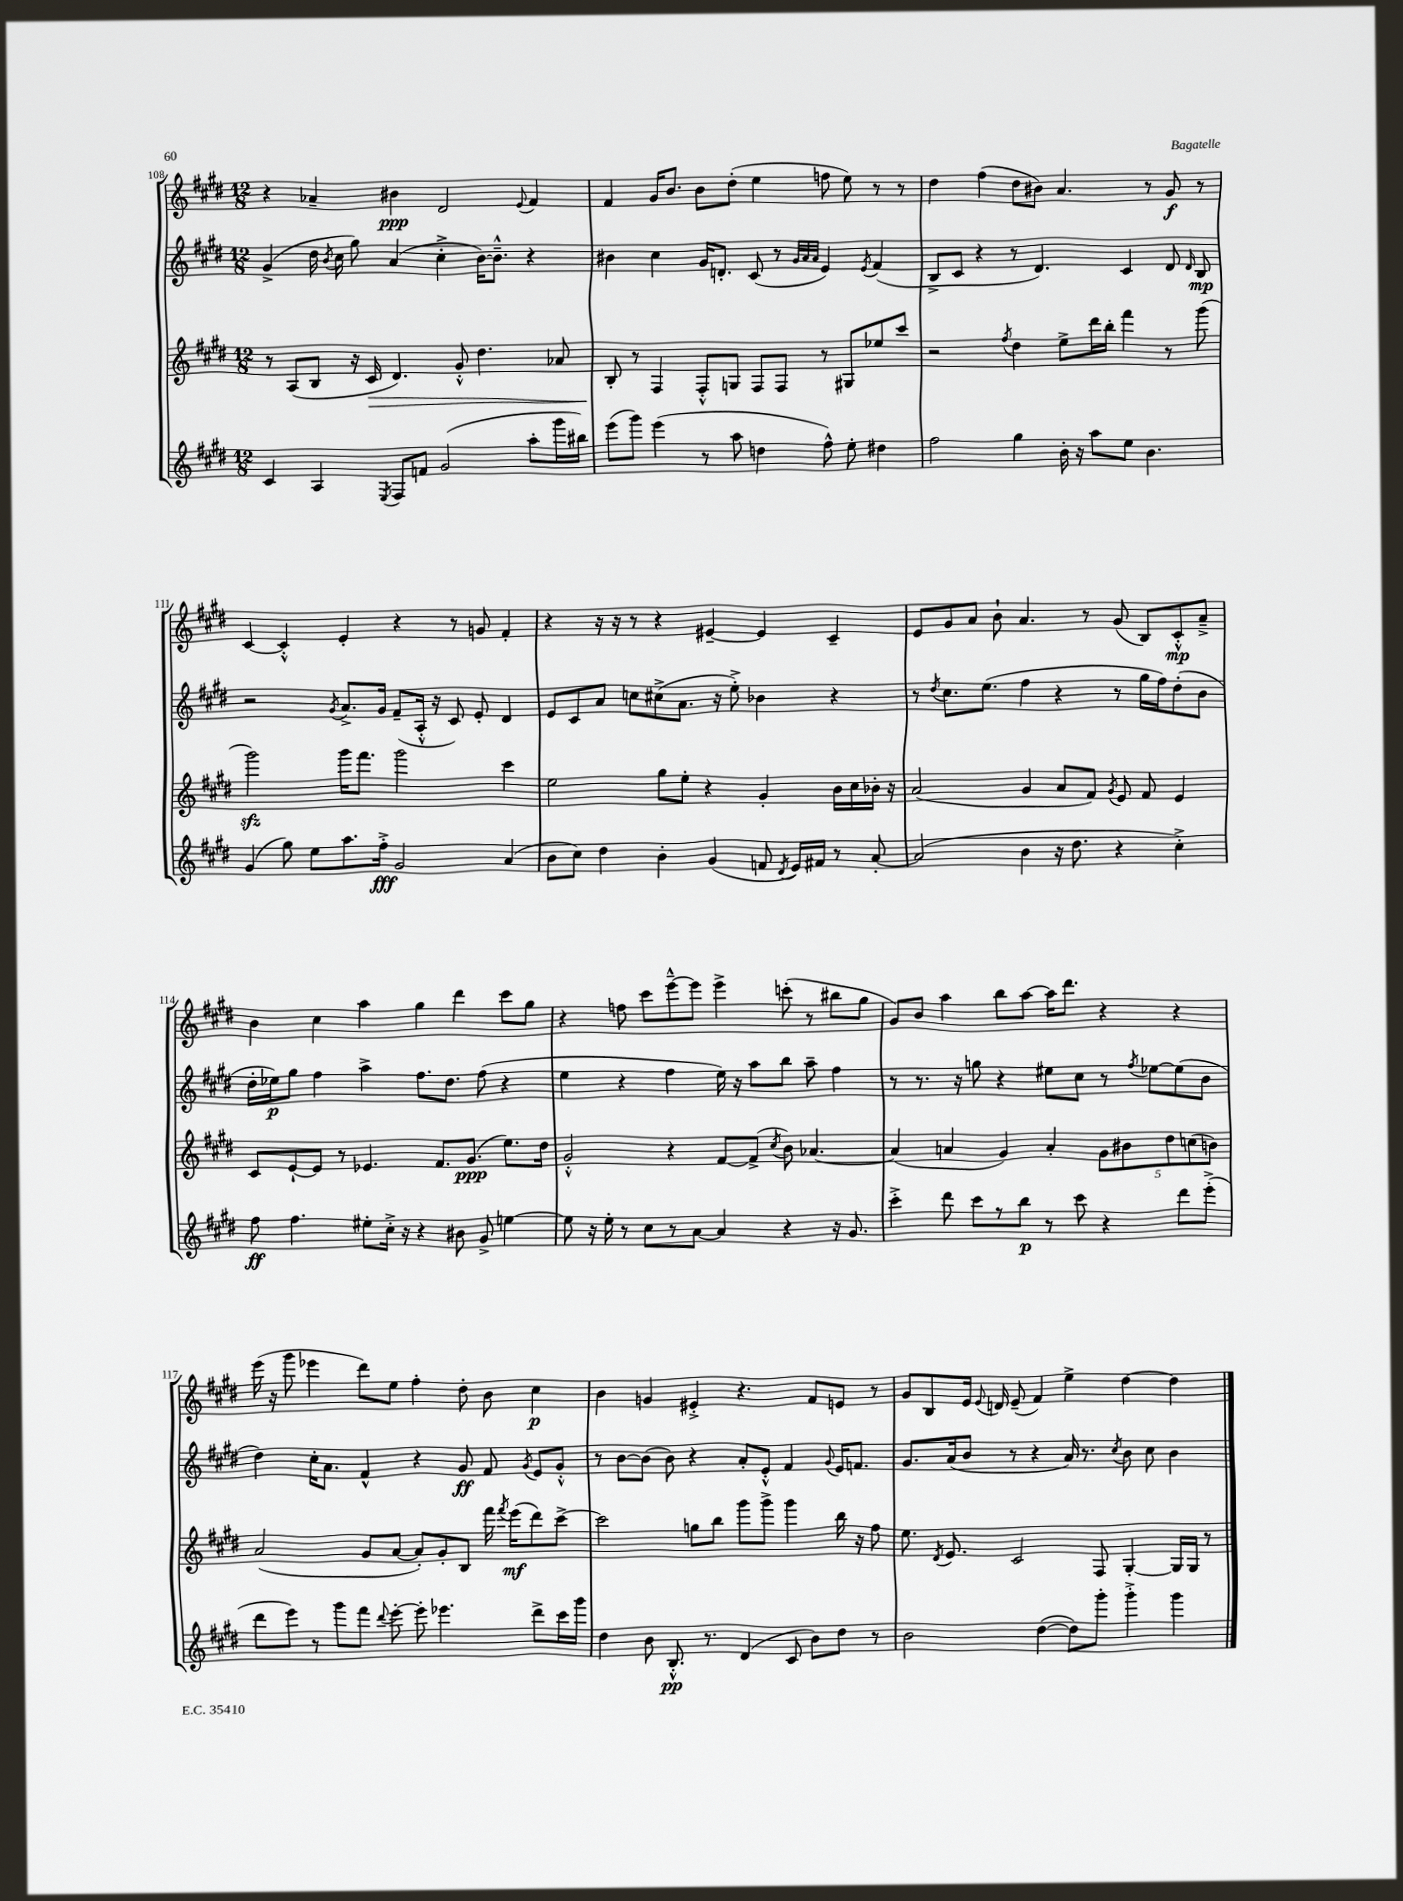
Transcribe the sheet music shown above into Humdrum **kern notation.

**kern	**dynam	**kern	**dynam	**kern	**dynam	**kern	**dynam
*part4	*part4	*part3	*part3	*part2	*part2	*part1	*part1
*staff4	*staff4	*staff3	*staff3	*staff2	*staff2	*staff1	*staff1
*clefG2	*	*clefG2	*	*clefG2	*	*clefG2	*
*k[f#c#g#d#]	*	*k[f#c#g#d#]	*	*k[f#c#g#d#]	*	*k[f#c#g#d#]	*
*M12/8	*	*M12/8	*	*M12/8	*	*M12/8	*
=108	=108	=108	=108	=108	=108	=108	=108
4c#/	.	8r	.	(4g#^/	.	4r	.
.	.	(8A/L	.	.	.	.	.
4A/	.	8B/J	.	16dd#\	.	4a-X~/	.
.	.	.	.	8qb/	.	.	.
.	.	.	.	16cc#\	.	.	.
.	.	16r	.	8gg#\)	.	.	.
!	!	!	!LO:HP:b	!	!	!	!
.	.	16c#/	>	.	.	.	.
8qE/	.	.	.	.	.	.	.
8F#/L	.	4.d#/)	.	(4a/	.	4b#X\	ppp
8fn/J	.	.	.	.	.	.	.
(2g#/	.	.	.	4cc#'^\	.	2d#/	.
.	.	8g#'^^/	.	.	.	.	.
.	.	4.dd#\	.	[16b\KL)	.	.	.
.	.	.	.	8.b~^^\J]	.	.	.
.	.	.	.	.	.	8qqe/	.
8aa'\L	.	.	.	4r	.	4f#/	.
16ggg#\L	.	8a-X/	.	.	.	.	.
16bb#X\JJ)	.	.	.	.	.	.	.
=109	=109	=109	=109	=109	=109	=109	=109
(8eee\L	.	8B'/	.	4b#X\	.	4f#/	.
8ggg#\J)	.	8r	]	.	.	.	.
(4eee\	.	4F#/	.	4cc#\	.	16g#/KL	.
.	.	.	.	.	.	8.b/J	.
8r	.	8F#'^^/L	.	16g#/KL	.	8b\L	.
.	.	.	.	8.dn'/J	.	.	.
8aa\	.	8Gn/J	.	.	.	(8dd#'\J	.
4ddn\	.	8F#/L	.	(8c#/	.	4ee\	.
.	.	8F#/J	.	8r	.	.	.
.	.	.	.	32qqg#/LLL	.	.	.
.	.	.	.	32qqa/	.	.	.
.	.	.	.	32qqa/JJJ	.	.	.
8ff#^^\)	.	8r	.	4e/)	.	8ffn\	.
8ee'\	.	8G#X/L	.	.	.	8ee\)	.
.	.	.	.	8qe/	.	.	.
4dd#X\	.	8ee-X/	.	(4f#/	.	8r	.
.	.	8ccc#/J	.	.	.	8r	.
=110	=110	=110	=110	=110	=110	=110	=110
2ff#\	.	2r	.	8B^/L	.	4dd#\	.
.	.	.	.	8c#/J	.	.	.
.	.	.	.	4r	.	(4ff#\	.
.	.	8qff#/	.	.	.	.	.
4gg#\	.	4dd#\	.	8r	.	8dd#\L	.
.	.	.	.	4.d#/)	.	8b#X\J)	.
16b'\	.	8ee^\L	.	.	.	4.a/	.
16r	.	.	.	.	.	.	.
8aa\L	.	16ddd#\L	.	.	.	.	.
.	.	16bb'\JJ	.	.	.	.	.
8ee\J	.	4fff#\	.	4c#/	.	.	.
4.b\	.	.	.	.	.	8r	.
.	.	8r	.	8d#/	.	8g#/	f
.	.	.	.	16qqd#/	.	.	.
.	.	(8ggg#\	.	8B/	mp	8r	.
!!LO:LB:g=z
=111	=111	=111	=111	=111	=111	=111	=111
(4g#/	.	2ggg#zz\)	.	2r	.	[4c#/	.
8gg#\)	.	.	.	.	.	4c#'^^/]	.
8ee\L	.	.	.	.	.	.	.
.	.	.	.	8qg#/	.	.	.
8.aa\	.	16ggg#\KL	.	8.a^/L	.	4e'/	.
.	.	8.fff#\J	.	.	.	.	.
16ff#'^\Jk	fff	.	.	16g#/Jk	.	.	.
2g#/	.	2ggg#\	.	(8f#~/L	.	4r	.
.	.	.	.	16A'^^/Jk	.	.	.
.	.	.	.	16r	.	.	.
.	.	.	.	8c#/)	.	8r	.
.	.	.	.	8e'/	.	8gn/	.
(4a/	.	4ccc#\	.	4d#/	.	4f#'/	.
=112	=112	=112	=112	=112	=112	=112	=112
8b\L	.	2ee\	.	8e/L	.	4r	.
8cc#\J)	.	.	.	8c#/	.	.	.
4dd#\	.	.	.	8a/J	.	16r	.
.	.	.	.	.	.	16r	.
.	.	.	.	8ccn\L	.	8r	.
4b'\	.	8gg#\L	.	(8cc#X^\	.	4r	.
.	.	8ee'\J	.	8.a\J	.	.	.
(4g#/	.	4r	.	.	.	[4e#X~/	.
.	.	.	.	16r	.	.	.
.	.	.	.	8ee'^\)	.	.	.
8fn/	.	4g#'/	.	4b-X\	.	4e#/]	.
8qd#/	.	.	.	.	.	.	.
16e/LL)	.	.	.	.	.	.	.
16f#X/JJ	.	.	.	.	.	.	.
8r	.	16b\LL	.	4r	.	4c#~/	.
.	.	16cc#\	.	.	.	.	.
[8a'/	.	16b-X'\JJ	.	.	.	.	.
.	.	16r	.	.	.	.	.
=113	=113	=113	=113	=113	=113	=113	=113
(2a/]	.	(2a/	.	8r	.	8e/L	.
.	.	.	.	8qdd#/	.	.	.
.	.	.	.	8.cc#\L	.	8g#/	.
.	.	.	.	.	.	8a/J	.
.	.	.	.	(8.ee\J	.	.	.
.	.	.	.	.	.	8b`\	.
4b\	.	4g#/	.	4ff#\	.	4.a/	.
16r	.	8a/L	.	4r	.	.	.
8.dd#\	.	.	.	.	.	.	.
.	.	8f#/J)	.	.	.	8r	.
.	.	8qg#/	.	.	.	.	.
4r	.	8e/	.	8r	.	(8g#/	.
.	.	8f#/	.	16gg#\LL	.	8B/L)	.
.	.	.	.	16ff#\J)	.	.	.
4cc#'^\)	.	4e/	.	(8dd#'\	.	8c#'^^/	mp
.	.	.	.	8b\J	.	8a~^/J	.
!!LO:LB:g=z
=114	=114	=114	=114	=114	=114	=114	=114
8ff#\	ff	8c#/L	.	16dd#'\LL	.	4b\	.
.	.	.	.	16ee-X\J)	p	.	.
4.ff#\	.	[8e`/	.	8gg#\J	.	.	.
.	.	8e/J]	.	4ff#\	.	4cc#\	.
.	.	8r	.	.	.	.	.
8ee#X'\L	.	4.e-X/	.	4aa^\	.	4aa\	.
16cc#'^\Jk	.	.	.	.	.	.	.
16r	.	.	.	.	.	.	.
4r	.	.	.	8.ff#\L	.	4gg#\	.
.	.	8.f#/L	.	.	.	.	.
.	.	.	.	8.dd#\J	.	.	.
8b#X\	.	.	.	.	.	4ddd#\	.
.	.	(8.g#/J	ppp	.	.	.	.
8g#^/	.	.	.	(8ff#\	.	.	.
[4een\	.	8.ee\L)	.	4r	.	8ccc#\L	.
.	.	.	.	.	.	8gg#\J	.
.	.	16dd#\Jk	.	.	.	.	.
=115	=115	=115	=115	=115	=115	=115	=115
8ee\]	.	2g#'^^/	.	4ee\	.	4r	.
16r	.	.	.	.	.	.	.
16ee'\	.	.	.	.	.	.	.
8r	.	.	.	4r	.	8ffn\	.
8cc#\L	.	.	.	.	.	8ccc#\L	.
8r	.	4r	.	4ff#\	.	[8eee~^^\	.
[8a\J	.	.	.	.	.	8eee\J]	.
4a/]	.	[8f#/L	.	16ee\)	.	4eee^\	.
.	.	.	.	16r	.	.	.
.	.	(8f#^/J]	.	8aa\L	.	.	.
.	.	8qcc#/	.	.	.	.	.
4r	.	8b\)	.	8bb\J	.	(8cccn'\	.
.	.	[4.a-X/	.	8aa~\	.	8r	.
16r	.	.	.	4ff#\	.	8bb#X\L	.
8.g#/	.	.	.	.	.	.	.
.	.	.	.	.	.	8gg#\J	.
=116	=116	=116	=116	=116	=116	=116	=116
4ccc#'^\	.	(4a-/]	.	8r	.	8g#/L)	.
.	.	.	.	8.r	.	8b/J	.
8ddd#\	.	4an/	.	.	.	4aa\	.
.	.	.	.	16r	.	.	.
8ccc#\L	.	.	.	8ggn\	.	.	.
8r	.	4g#/)	.	4r	.	8bb\L	.
8bb\J	p	.	.	.	.	[8aa\J	.
8r	.	4a'/	.	8ee#X\L	.	16aa\KL]	.
.	.	.	.	.	.	8.ddd#\J	.
8ccc#\	.	.	.	8cc#\J	.	.	.
4r	.	10g#\L	.	8r	.	4r	.
.	.	10b#X\	.	.	.	.	.
.	.	.	.	8qff#/	.	.	.
.	.	.	.	[8ee-X\L	.	.	.
.	.	10dd#\	.	.	.	.	.
8ddd#\L	.	.	.	(8ee-\]	.	4r	.
.	.	(10ccn\	.	.	.	.	.
(8eee'^\J	.	.	.	8b\J	.	.	.
.	.	10bn\J)	.	.	.	.	.
!!LO:LB:g=z
=117	=117	=117	=117	=117	=117	=117	=117
8ddd#\L	.	(2a/	.	4dd#\)	.	(16eee\	.
.	.	.	.	.	.	16r	.
8eee\J)	.	.	.	.	.	8ggg#\	.
8r	.	.	.	16cc#'\KL	.	4eee-X\	.
.	.	.	.	8.a\J	.	.	.
8ggg#\L	.	.	.	.	.	.	.
8fff#\J	.	8g#/L	.	4f#^^/	.	8ddd#\L)	.
8qqddd#/	.	.	.	.	.	.	.
[8eee'\	.	[8a/J	.	.	.	8ee\J	.
8eee'\]	.	8a'/L])	.	4r	.	4ff#'\	.
4.eee-X\	.	8g#'/	.	.	.	.	.
.	.	8B/J	.	8g#/	ff	8dd#'\	.
.	.	16fff#\	.	8f#/	.	8b\	.
.	.	8qfff#/	.	.	.	.	.
.	.	(16eee\KL	mf	.	.	.	.
.	.	.	.	8qg#/	.	.	.
8ddd#^\L	.	8ddd#\)	.	8e/L	.	4cc#\	p
16ccc#\L	.	[8ccc#^\J	.	8g#'^^/J	.	.	.
16ggg#\JJ	.	.	.	.	.	.	.
=118	=118	=118	=118	=118	=118	=118	=118
4dd#\	.	2ccc#\]	.	8r	.	4b\	.
.	.	.	.	[8b\L	.	.	.
8b\	.	.	.	(8b\J]	.	4gn/	.
8.B'^^/	pp	.	.	8b\)	.	.	.
.	.	8ggn\L	.	4r	.	4e#X'^/	.
8.r	.	.	.	.	.	.	.
.	.	8bb\J	.	.	.	.	.
(4d#/	.	8ggg#\L	.	8a'/L	.	4.r	.
.	.	8ggg#^\J	.	8e'^^/J	.	.	.
8c#/	.	4ggg#\	.	4f#/	.	.	.
8b\L)	.	.	.	.	.	8f#/L	.
.	.	.	.	8qqg#/	.	.	.
8dd#\J	.	16bb\	.	16e/KL	.	8en/J	.
.	.	16r	.	8.fn/J	.	.	.
8r	.	8ff#\	.	.	.	8r	.
=119	=119	=119	=119	=119	=119	=119	=119
2b\	.	8.ee\	.	8.g#/L	.	8g#/L	.
.	.	.	.	.	.	8B/	.
.	.	8qd#/	.	.	.	.	.
.	.	8.e/	.	(16a/k	.	.	.
.	.	.	.	8b/J	.	16e/Jk	.
.	.	.	.	.	.	8qqe/	.
.	.	.	.	.	.	16dn/	.
.	.	2c#/	.	8r	.	(8e~/	.
([4dd#\	.	.	.	4r	.	4f#/)	.
8dd#\L])	.	.	.	16a/)	.	4ee^\	.
.	.	.	.	8.r	.	.	.
8ggg#'\J	.	8F#/	.	.	.	.	.
.	.	.	.	8qcc#/	.	.	.
4ggg#'^\	.	[4G#'/	.	8b\	.	[4dd#\	.
.	.	.	.	8cc#\	.	.	.
4ggg#\	.	16G#/LL]	.	4b\	.	4dd#\]	.
.	.	16G#/JJ	.	.	.	.	.
.	.	8r	.	.	.	.	.
==	==	==	==	==	==	==	==
*-	*-	*-	*-	*-	*-	*-	*-
